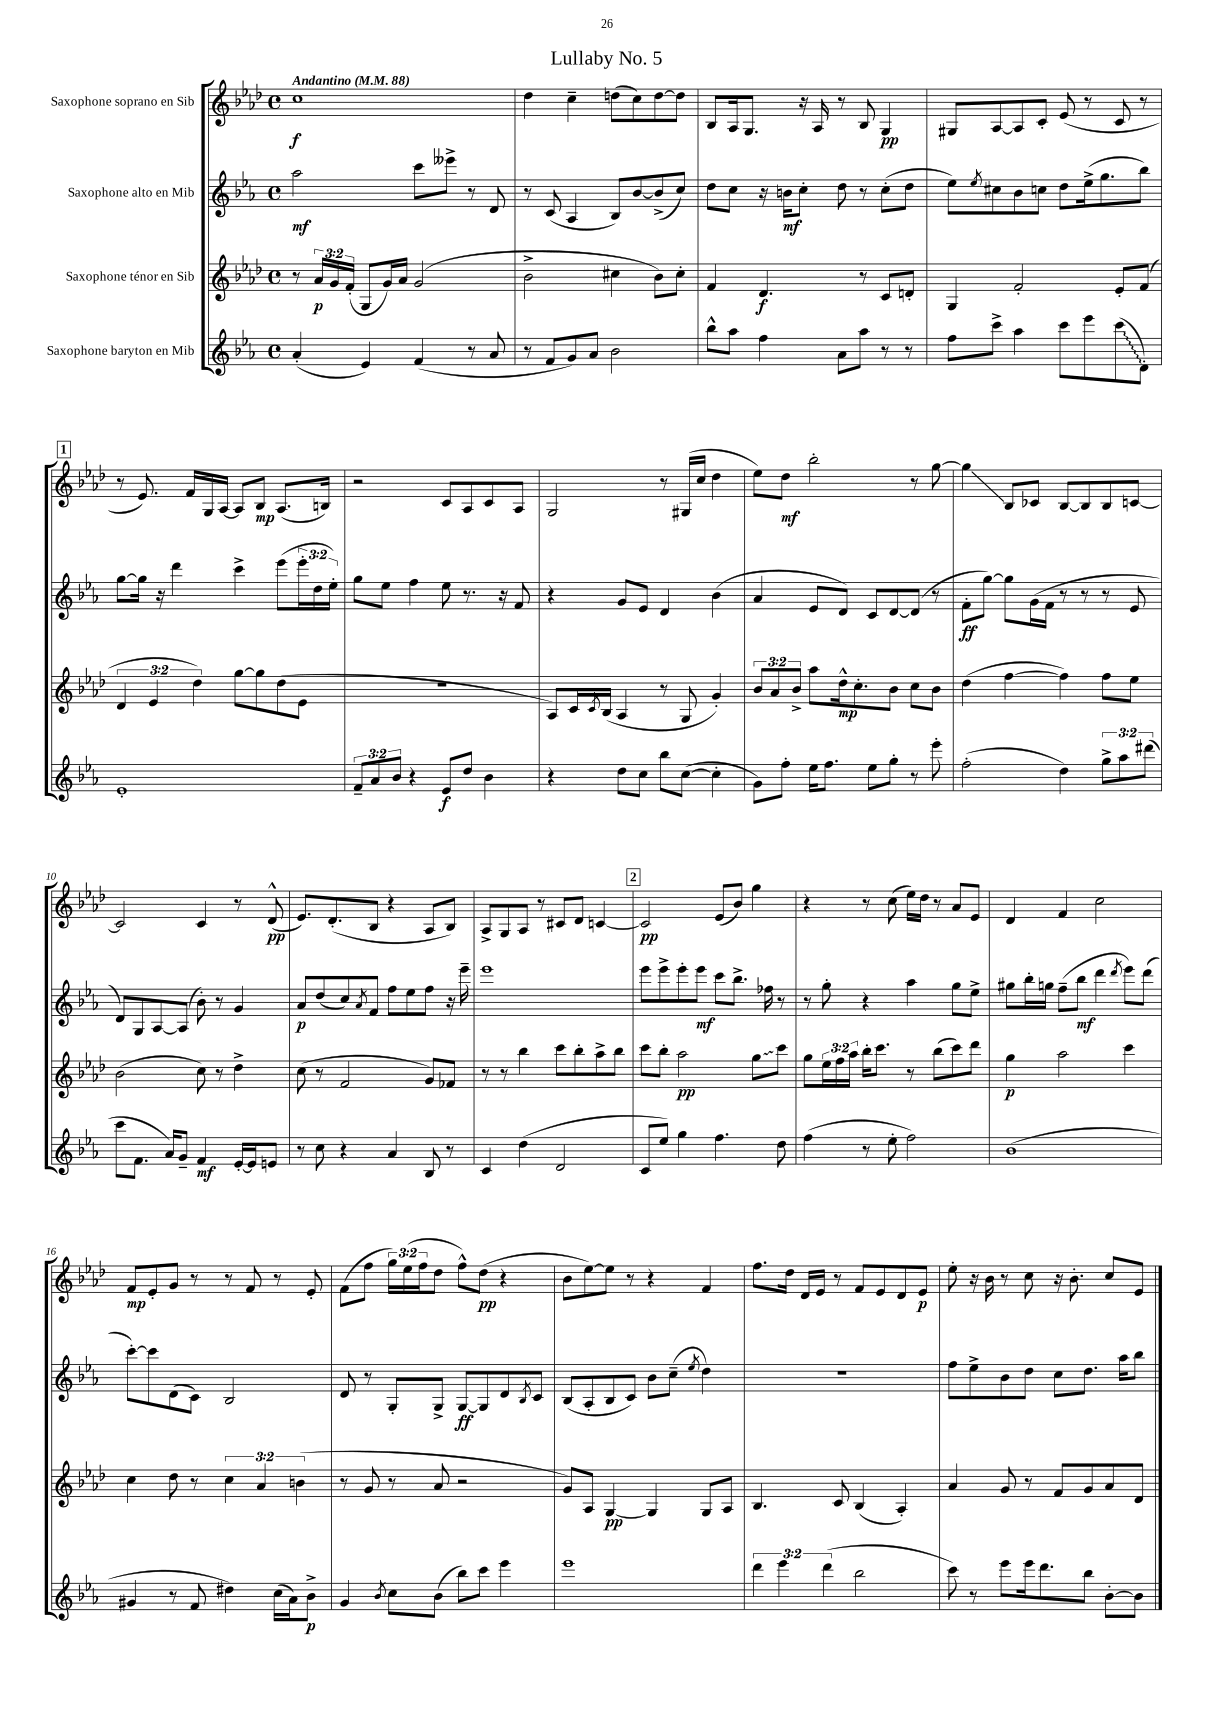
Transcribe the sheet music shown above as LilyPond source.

\header { title = "Lullaby No. 5" }
<<
\new StaffGroup <<
\new Staff = "s0" \with { instrumentName = "Saxophone soprano en Sib" } {
    \clef treble \key aes \major \defaultTimeSignature \time 4/4 \override Staff.TupletNumber.text = #tuplet-number::calc-fraction-text \tempo "Andantino" 4 = 88
    c''1\f |
    des''4 c''4-- d''8( c''8) d''8~ d''8 |
    bes8 aes16 g8. r16 aes16 r8 bes8 g4\pp |
    gis8 aes8~ aes8 c'8-. ees'8( r8 c'8 r8 |
    \mark \markup { \box "1" } r8 ees'8.) f'16 g16 aes16~ aes8 bes8\mp aes8.( b16) |
    r2 c'8 aes8 c'8 aes8 |
    g2 r8 gis16( c''16 des''4 |
    ees''8) des''8\mf bes''2-. r8 g''8~ |
    g''4\glissando bes8 ces'8 bes8~ bes8 bes8 c'8~ |
    c'2 c'4 r8 des'8-^\pp( |
    ees'8.) des'8.-.( bes8 r4 aes8 bes8) |
    aes8-> g8 aes8 r8 cis'8 des'8 c'4~ |
    \mark \markup { \box "2" } c'2\pp ees'8( bes'8) g''4 |
    r4 r8 c''8( ees''16) des''16 r8 aes'8 ees'8 |
    des'4 f'4 c''2 |
    f'8\mp ees'8-. g'8 r8 r8 f'8 r8 ees'8-. |
    f'8( f''8 \tuplet 3/2 { g''16) ees''16( f''16 } des''8 f''8-^) des''8\pp( r4 |
    bes'8 ees''8~) ees''8 r8 r4 f'4 |
    f''8. des''16 des'16 ees'16 r8 f'8 ees'8 des'8 ees'8\p |
    ees''8-. r16 bes'16 r8 c''8 r16 bes'8.-. c''8 ees'8 \bar "|." |
}
\new Staff = "s1" \with { instrumentName = "Saxophone alto en Mib" } {
    \clef treble \key ees \major \defaultTimeSignature \time 4/4 \override Staff.TupletNumber.text = #tuplet-number::calc-fraction-text
    aes''2\mf c'''8 eeses'''8-> r8 d'8 |
    r8 c'8( aes4 bes8) bes'8~ bes'8->( c''8) |
    d''8 c''8 r16 b'16\mf c''8-. d''8 r8 c''8-.( d''8 |
    ees''8) \acciaccatura { ees''8 } cis''8 bes'8 c''8 d''8 ees''16->( g''8. bes''8) |
    \mark \markup { \box "1" } g''8~ g''16 r16 d'''4 c'''4-> ees'''8( \tuplet 3/2 { ees'''16-. d''16 ees''16-.) } |
    g''8 ees''8 f''4 ees''8 r8. r16 f'8 |
    r4 g'8 ees'8 d'4 bes'4( |
    aes'4 ees'8 d'8) c'8 d'8~ d'8( r8 |
    f'8-.\ff g''8~) g''8 g'16( f'16 r8 r8 r8 ees'8 |
    d'8) g8 aes8~ aes8( bes'8-.) r8 g'4 |
    aes'8\p d''8( c''8) \acciaccatura { aes'8 } f'8 f''8 ees''8 f''8 r16 ees'''16-- |
    ees'''1 |
    \mark \markup { \box "2" } ees'''8 ees'''8-> ees'''8-. ees'''8\mf c'''8 bes''8.-> fes''16 r8 |
    r8 g''8-. r4 aes''4 g''8 ees''8-> |
    gis''8 bes''16-. g''16 f''8--( bes''8\mf d'''4 \acciaccatura { d'''8 } ees'''8) d'''8( |
    c'''8~-.) c'''8 d'8( c'8) bes2 |
    d'8 r8 g8-. g8-> g8~\ff g8 d'8 \acciaccatura { bes8 } c'8 |
    bes8( aes8-. bes8 c'8) bes'8 c''8--( \acciaccatura { ees''8 } d''4) |
    R1 |
    f''8 ees''8-> bes'8 d''8 c''8 d''8. aes''16 bes''8 \bar "|." |
}
\new Staff = "s2" \with { instrumentName = "Saxophone ténor en Sib" } {
    \clef treble \key aes \major \defaultTimeSignature \time 4/4 \override Staff.TupletNumber.text = #tuplet-number::calc-fraction-text
    r8 \tuplet 3/2 { aes'16\p g'16 f'16-.( } g8 g'16) aes'16 g'2( |
    bes'2-> cis''4 bes'8) cis''8-. |
    f'4 des'4.\f r8 c'8 d'8-. |
    g4 f'2-. ees'8-. f'8( |
    \mark \markup { \box "1" } \tuplet 3/2 { des'4 ees'4 des''4) } g''8~ g''8 des''8( ees'8 |
    r1 |
    aes8) c'16 \acciaccatura { c'8 } bes16( aes4 r8 g8 g'4-.) |
    \tuplet 3/2 { bes'8 aes'8 bes'8-> } aes''8 des''16-^\mp c''8.-. bes'8 c''8 bes'8 |
    des''4( f''4~ f''4) f''8 ees''8 |
    bes'2( c''8) r8 des''4-> |
    c''8( r8 f'2 g'8) fes'8 |
    r8 r8 bes''4 c'''8 bes''8-. aes''8-> bes''8 |
    \mark \markup { \box "2" } c'''8 bes''8-. aes''2\pp \once \override Glissando.style = #'zigzag g''8\glissando c'''8 |
    g''8 \tuplet 3/2 { ees''16 f''16 aes''16 } bes''16-. c'''8. r8 bes''8( c'''8) des'''8 |
    g''4\p aes''2 c'''4 |
    c''4 des''8 r8 \tuplet 3/2 { c''4 aes'4 b'4( } |
    r8 g'8 r8 aes'8 r2 |
    g'8) aes8 g4~\pp g4 g8 aes8 |
    bes4. c'8 bes4( aes4-.) |
    aes'4 g'8 r8 f'8 g'8 aes'8 des'8 \bar "|." |
}
\new Staff = "s3" \with { instrumentName = "Saxophone baryton en Mib" } {
    \clef treble \key ees \major \defaultTimeSignature \time 4/4 \override Staff.TupletNumber.text = #tuplet-number::calc-fraction-text
    aes'4-.( ees'4) f'4( r8 aes'8 |
    r8 f'8 g'8) aes'8 bes'2 |
    bes''8-^ aes''8 f''4 aes'8 aes''8 r8 r8 |
    f''8 c'''8-> aes''4 c'''8 ees'''8 \once \override Glissando.style = #'zigzag c'''8\glissando( d'8-.) |
    \mark \markup { \box "1" } ees'1-. |
    \tuplet 3/2 { f'8-- aes'8 bes'8 } r4 ees'8\f d''8 bes'4 |
    r4 d''8 c''8 bes''8 c''8~( c''4-. |
    g'8) f''8-. ees''16 f''8. ees''8 g''8-. r8 ees'''8-. |
    f''2-.( d''4) \tuplet 3/2 { g''8-> aes''8 dis'''8( } |
    c'''8 f'8. aes'16) g'8-- f'4\mf ees'16~-. ees'16 e'8 |
    r8 c''8 r4 aes'4 bes8 r8 |
    c'4 d''4( d'2 |
    \mark \markup { \box "2" } c'8 ees''8) g''4 f''4. d''8 |
    f''4( r8 ees''8-. f''2) |
    bes'1( |
    gis'4 r8 f'8 dis''4) c''16( aes'16) bes'8->\p |
    g'4 \acciaccatura { bes'8 } c''8 bes'8( bes''8) c'''8 ees'''4 |
    ees'''1 |
    \tuplet 3/2 { d'''4 ees'''4 d'''4( } bes''2 |
    c'''8) r8 ees'''8 ees'''16 d'''8. bes''8 bes'8~-. bes'8 \bar "|." |
}
>>
>>
